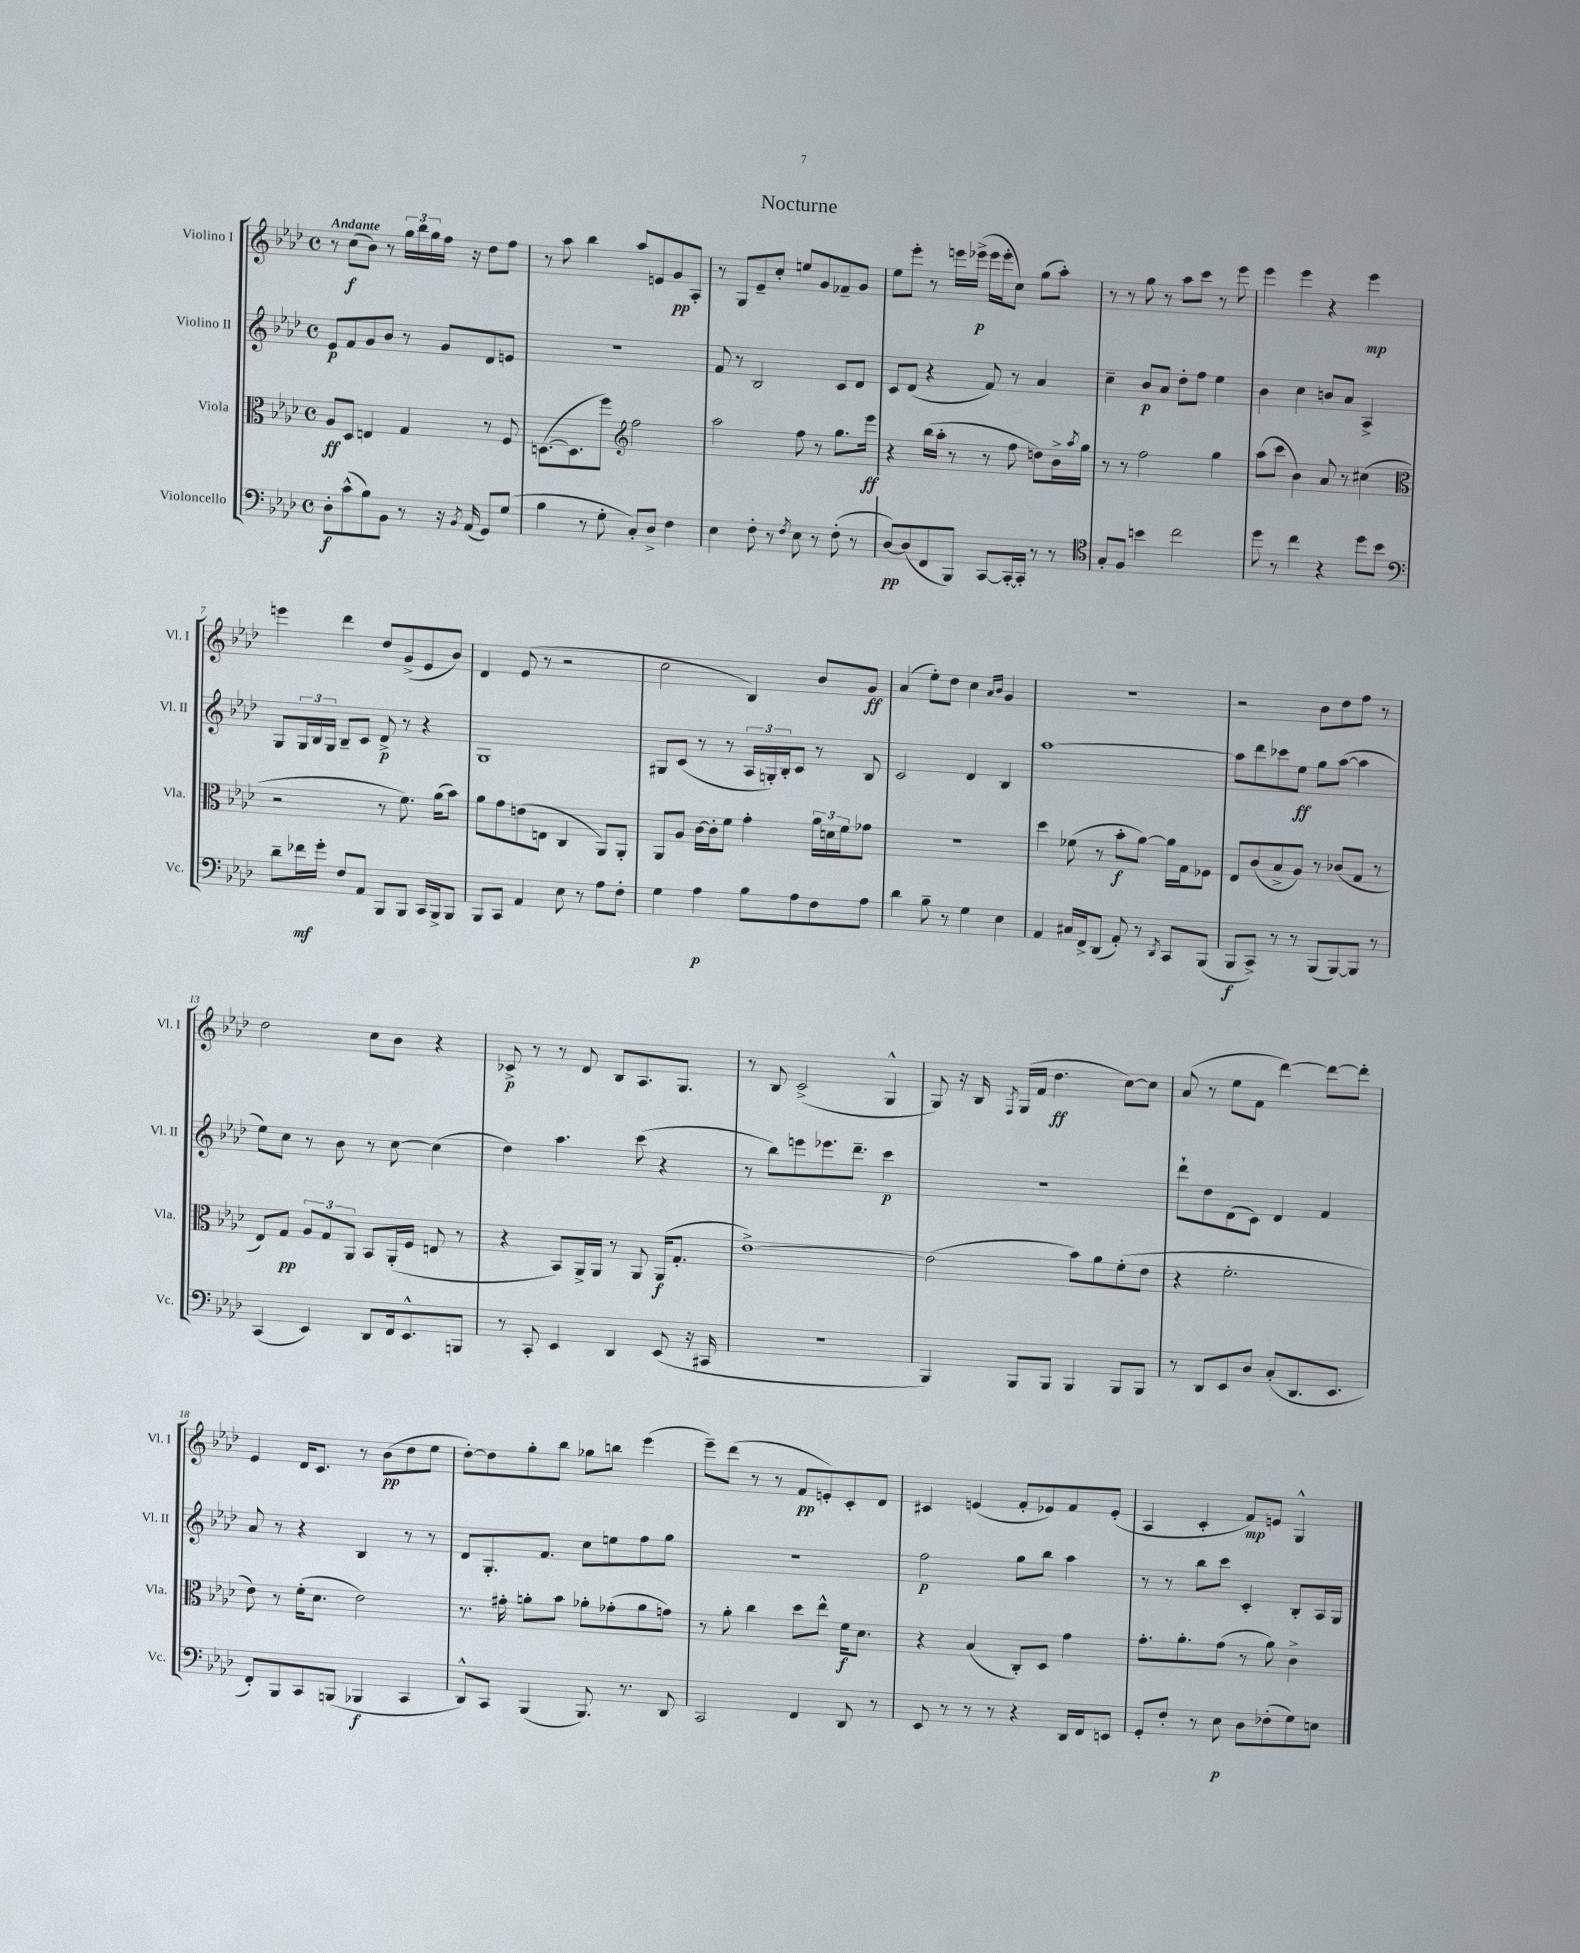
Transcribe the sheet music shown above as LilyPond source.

\header { title = "Nocturne" }
<<
\new StaffGroup <<
\new Staff = "s0" \with { instrumentName = "Violino I" shortInstrumentName = "Vl. I" } {
    \clef treble \key aes \major \defaultTimeSignature \time 4/4 \tempo "Andante"
    r8 c''8\f( bes'8) r8 \tuplet 3/2 { g''16 bes''16 g''16 } f''16 r16 des''8 f''8 |
    r8 aes''8 bes''4 aes''8 e'8 g'8\pp aes8-. |
    r8 g8 ees'8-- c''8-. e''8 g'8 fes'8-- g'8 |
    ees''8 ees'''8-. r8 e'''16 ees'''16->\p( ees'''16 ees'''16-. c''8) g''8( aes''8-.) |
    r8 r8 g''8 r8 aes''8 c'''8 r8 ees'''8 |
    ees'''4 ees'''4 r4 ees'''4\mp |
    e'''4 des'''4 des''8 g'8->( ees'8 bes'8) |
    des'4 ees'8( r8 r2 |
    c''2 bes4) bes'8 g'8\ff |
    aes'4( ees''8-.) des''8 c''4 \grace { aes'16 bes'16 } g'4 |
    R1 |
    r2 bes'8 des''8 f''8 r8 |
    des''2 c''8 bes'8 r4 |
    ces'8->\p r8 r8 des'8 bes8 aes8. g8. |
    r8 bes8 c'2->( g4-^ |
    g8) r16 bes16 \acciaccatura { f8 } g16( f'16 des''4.\ff c''8~) c''8 |
    aes'8( r8 ees''8 f'8 des'''4~) des'''8~ des'''8-. |
    ees'4 des'16 c'8. r8 bes'8\pp( des''8 ees''8 |
    des''8~-.) des''8 g''8-. bes''8 ges''8 b''8 ees'''4( |
    ees'''8--) des'''8( r8 r8 f'8\pp e'8-.) c'8-. des'8 |
    cis'4 e'4( f'8-. ees'8) f'8 ees'8-.( |
    aes4 c'4-. f'8\mp) e'8 g4-^ \bar "|." |
}
\new Staff = "s1" \with { instrumentName = "Violino II" shortInstrumentName = "Vl. II" } {
    \clef treble \key aes \major \defaultTimeSignature \time 4/4
    ees'8\p f'8 g'8 bes'8 r8 g'8 des'8 e'8 |
    R1 |
    f'8 r8 bes2 c'8 des'8 |
    c'8 des'8( r4 f'8) r8 aes'4 |
    c''4-- bes'8\p aes'8 des''8-. f''8 ees''4 |
    bes'4 c''4 b'8 aes'8 aes4-> |
    g8 \tuplet 3/2 { g16 bes16 g16 } bes8-- c'8 des'8->\p r8 r4 |
    g1 |
    gis8 c'8( r8 r8 \tuplet 3/2 { aes16 g16-.) bes16-. } c'8 r8 bes8 |
    c'2 des'4 bes4 |
    aes''1~ |
    aes''8 des'''8 ces'''8 ees''8\ff g''8 aes''8~( aes''4 |
    ees''8) c''8 r8 bes'8 r8 c''8~ c''4( |
    des''4) aes''4. c'''8( r4 |
    r8 bes''8) e'''8 ees'''8. des'''8.-- c'''4\p |
    R1 |
    des'''8-! des''8 des'8( c'8) des'4 f'4 |
    aes'8 r8 r4 bes4 r8 r8 |
    des'8 g8.-. f'8. c''8 e''8 f''8 g''8 |
    R1 |
    f''2\p g''8 bes''8 aes''4 |
    r8 r8 bes''8 c'''8 c'4-. bes8-. aes16 g16 \bar "|." |
}
\new Staff = "s2" \with { instrumentName = "Viola" shortInstrumentName = "Vla." } {
    \clef alto \key aes \major \defaultTimeSignature \time 4/4
    aes8\ff des8 e4 g4 r8 f8 |
    d8.~( d8. f''8) \clef treble f''2 |
    aes''2 f''8 r8 g''8. ees'''16\ff |
    r4 bes''16( aes''16-. r8 r8 f''8 d''8) bes'16-> \acciaccatura { aes''8 } g''16 |
    r8 r8 f''2 g''4 |
    aes''8( c'''8 bes'4) aes'8 r8 cis''4( |
    \clef alto r2 r8 f'8.) aes'16( bes'8) |
    aes'8 g'8 e'8( e8 c4 aes,8) aes,8-. |
    aes,8 aes8 c'16~ c'16-. f'8 g'4-. \tuplet 3/2 { aes'16 d'16 f'16 } ges'8 |
    R1 |
    des''4 fes'8( r8 bes'8-.\f aes'8~) aes'16 g16 fes8 |
    ees8 c'8( bes8-> aes8) r8 ces'8( g8 r8 |
    ees8) g8\pp \tuplet 3/2 { aes8 g8 aes,8 } bes,8 aes,16-.( f16 e8 r8 |
    r4 bes,8) aes,16-> aes,16 r8 aes,8 aes,16\f( g8.-. |
    ees'1~->) |
    ees'2( bes'8) aes'8 f'8-.( ees'8 |
    r4 f'2.-. |
    ees'8) r8 f'16-.( des'8. ees'2) |
    r8. gis'16-. a'8-. bes'8 aes'8-. ges'8-.( aes'8 g'8) |
    r8 aes'8-. c''4 des''8 ees''8-^ f'16\f des'8. |
    r4 bes4( c8-.) des8 g'4 |
    g'8.-. aes'8.-. g'8( r8 aes'8) c'4-> \bar "|." |
}
\new Staff = "s3" \with { instrumentName = "Violoncello" shortInstrumentName = "Vc." } {
    \clef bass \key aes \major \defaultTimeSignature \time 4/4
    des8-.\f c'8-^( bes8) bes,8 r8 r16 \acciaccatura { bes,8 } aes,16( g,8) g8( |
    bes4 r8 g8-. c8-.) des8-> f4 |
    ees4 f8-. r8 \acciaccatura { f8 } ees8 r8 f8-.( r8 |
    des8~\pp) des8( f,8 bes,,8) c,8~ c,16~-. c,16-. r8 r8 |
    \clef tenor g8-. f8 b'4 c''2 |
    des''8 r8 c''4 r4 des''8 bes'8 |
    \clef bass des'8-- fes'16\mf g'16-. f8 aes,8 bes,,8 bes,,8 c,16 bes,,16-> bes,,8 |
    bes,,8 c,8 aes,4 ees8 r8 aes8 f8-. |
    g4 aes4\p bes8 aes8 f8 aes8 |
    des'4 bes8-- r8 g4 ees4 |
    aes,4 cis16 f,16-> des,8( aes,8-.) r8 \acciaccatura { des,8 } c,8 bes,,8( |
    bes,,8\f c,8->) r8 r8 bes,,8( bes,,8~) bes,,8 r8 |
    c,4( ees,4) des,8 f,16 ees,8.-^ b,,8 |
    r8 c,8-. ees,4 des,4 ees,8( r16 cis,16 |
    R1 |
    bes,,4) bes,,8 bes,,8 bes,,4 bes,,8 bes,,8 |
    r8 des,8 ees,8 des8 c8-.( des,8. ees,8. |
    f,8-.) bes,,8 c,8 b,,8( bes,,4\f c,4 |
    des,8-^) c,8 bes,,4( bes,,8.) r8. des,8 |
    c,2 f,4 des,8 r8 |
    ees,8 r8 r8 r8 r4 des,16 f,16 e,8 |
    g,8-. f8-. r8 ees8\p des8 fes8-.( g8) e8 \bar "|." |
}
>>
>>
